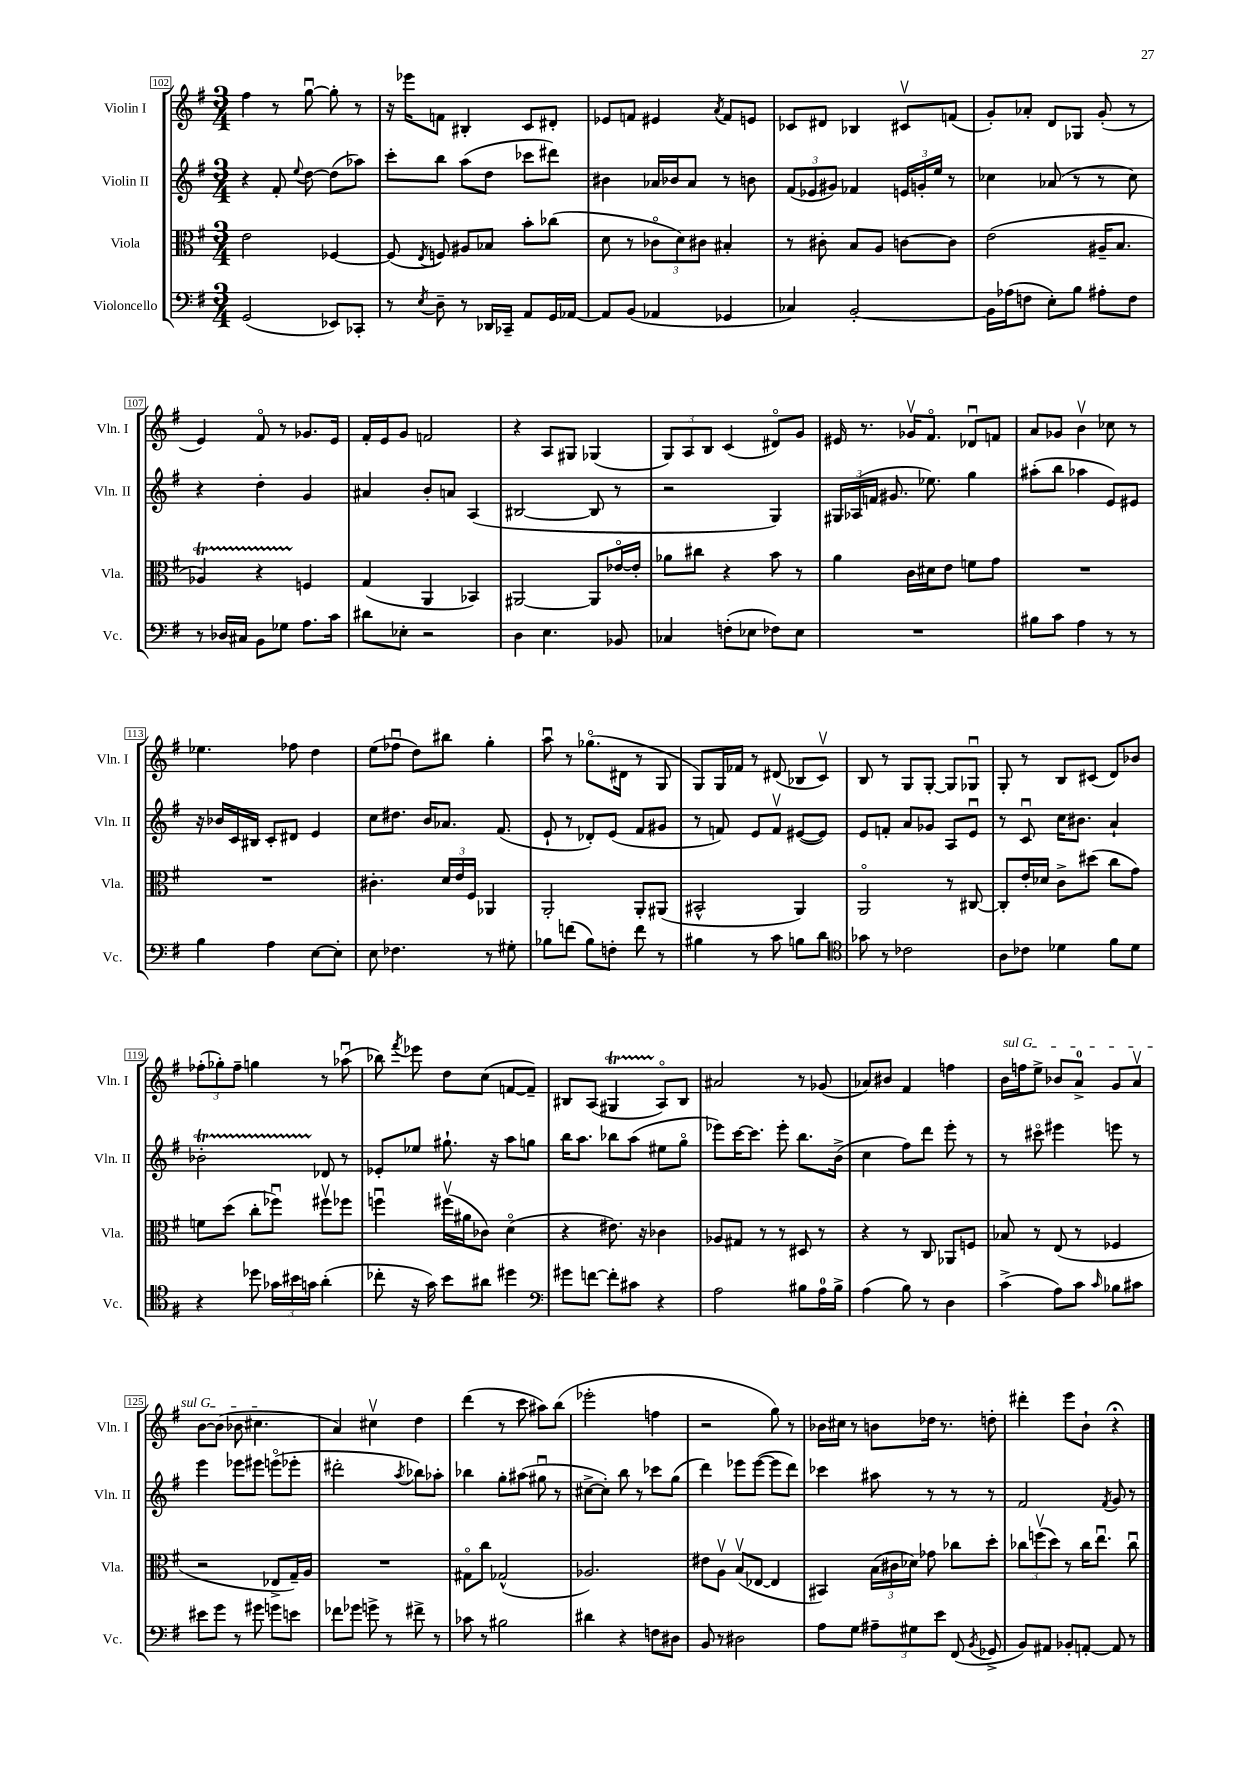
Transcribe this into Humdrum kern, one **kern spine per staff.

**kern	**kern	**kern	**kern
*part4	*part3	*part2	*part1
*staff4	*staff3	*staff2	*staff1
*I"Violoncello	*I"Viola	*I"Violin II	*I"Violin I
*I'Vc.	*I'Vla.	*I'Vln. II	*I'Vln. I
*clefF4	*clefC3	*clefG2	*clefG2
*k[f#]	*k[f#]	*k[f#]	*k[f#]
*M3/4	*M3/4	*M3/4	*M3/4
=102	=102	=102	=102
(2GG/	2e\	4r	4ff#\
.	.	8f#'/	8r
.	.	8qqee/	.
.	.	[8dd\	[8ggu\
8EE-X/L)	[4F-X/	(8dd\L]	8gg'\]
8CC-X'/J	.	8aa-X\J)	8r
=103	=103	=103	=103
8r	(8F-/]	8ccc'\L	16r
.	.	.	16eee-X\KL
8qE/	8qE/	.	.
8D~\	8Fn/)	8bb\J	8fn\J
8r	8A#X/L	(8aa\L	4B#X'/
16DD-X/LL	8B-X/J	8dd\J	.
16CC-X~/JJ	.	.	.
8AA/L	8b'\L	8ccc-X\L	8c/L
16GG/L	(8cc-X\J	8ddd#X\J)	8d#X'/J
[16AA-X/JJ	.	.	.
=104	=104	=104	=104
8AA-/L]	8d\	4b#X\	8e-X/L
(8BB/J	8r	.	8fn/J
4AA-X/	12c-X\L	16a-X/LL	4e#X/
.	.	16b-X/J	.
.	12d\)	.	.
.	.	8a-/J	.
.	12c#X\J	.	.
.	.	.	8qa/
4GG-X/	4B#X'/	8r	8f/L
.	.	8bn\	8en/J
=105	=105	=105	=105
4C-X/)	8r	(12f#/L	8c-X/L
.	.	12e-X/	.
.	8c#X'\	.	8d#X/J
.	.	12g#X/J)	.
[2BB'/	8B/L	4f-X/	4B-X/
.	8A/J	.	.
.	[8cn\L	24en/LL	8c#Xv/L
.	.	24gn'/	.
.	.	24ee/JJ	.
.	8c\J]	8r	(8fn/J
=106	=106	=106	=106
16BB\LL]	(2e\	4cc-X\	8g'/L)
(16A-X\J	.	.	.
8Fn\J	.	.	8a-X'/J
8E'\L)	.	(8a-X/	8d/L
8B\J	.	8r	8G-X/J
8A#X'\L	16A#X~/KL	8r	(8g'/
.	8.B/J	.	.
8F\J	.	8cc-\)	8r
!!LO:LB:g=z
=107	=107	=107	=107
8r	4A-XT/)	4r	4e/)
16D-X/LL	.	.	.
16C#X/JJ	.	.	.
8BB\L	4r	4dd'\	8f#/
8G-X\J	.	.	8r
8.A\L	4Fn/	4g/	8.g-X/L
16c\Jk	.	.	16e/Jk
=108	=108	=108	=108
8d#X\L	(4G/	4a#X/	16f#'/LL
.	.	.	16e/J
8E-X'\J	.	.	8g/J
2r	4AA/	8b'/L	2fn/
.	.	8an/J	.
.	4BB-X/)	(4A/	.
=109	=109	=109	=109
4D\	[2AA#X/	[2B#X/	4r
4.E\	.	.	8A/L
.	.	.	8G#X/J
.	8AA#/L]	8B#/]	(4G-X/
8BB-X/	[16e-X/L	8r	.
.	16e-'/JJ]	.	.
=110	=110	=110	=110
4C-X/	8a-X\L	2r	12G/L)
.	.	.	12A/
.	8cc#X\J	.	.
.	.	.	12B/J
(8Fn'\L	4r	.	(4c/
8E-X\J	.	.	.
8F-X\L)	8b\	4G/)	8d#X/L)
8E-\J	8r	.	8g/J
=111	=111	=111	=111
2.r	4a\	24G#X/LL	16e#X/
.	.	(24A-X/	.
.	.	.	8.r
.	.	24fn/JJ	.
.	.	8.g#X/	.
.	16c\LL	.	16g-Xv/KL
.	16d#X\J	8.ee-X\)	8.f#/J
.	8e\J	.	.
.	8fn\L	4gg\	8d-Xu/L
.	8g\J	.	8fn/J
=112	=112	=112	=112
8B#X\L	2.r	(8aa#X'\L	8a/L
8c\J	.	8bb\J	8g-X/J
4A\	.	4aa-X\	4bv\
8r	.	8e/L)	8cc-X\
8r	.	8e#X/J	8r
!!LO:LB:g=z
=113	=113	=113	=113
4B\	2.r	16r	4.ee-X\
.	.	16b-X/LL	.
.	.	16c/	.
.	.	16B#X/JJ	.
4A\	.	8c'/L	.
.	.	8d#X/J	8ff-X\
[8E\L	.	4e/	4dd\
8E'\J]	.	.	.
=114	=114	=114	=114
8E\	4.c#X'\	8cc\L	(8ee\L
4.F-X\	.	8.dd#X\J	8ff-Xu\J
.	.	.	8dd\L)
.	.	16b/KL	.
.	24d/LL	8.a-X/J	8bb#X\J
.	24e/	.	.
.	24F#/JJ	.	.
8r	4AA-X/	.	4gg'\
.	.	(8.f#/	.
8G#X'\	.	.	.
=115	=115	=115	=115
8B-X\L	2AA'/	8e`/	8aau\
(8fn\J	.	8r	8r
8B-\L)	.	8d-X'/L)	(8.gg-X\L
8Fn'\J	.	(8e/J	.
.	.	.	16d#X\Jk
8f\	8AA'/L	8f#/L	8r
8r	(8AA#X/J	8g#X/J	8G/
=116	=116	=116	=116
4B#X\	2BB#X^^/	8r	8G/L)
.	.	8fn/)	16G/L
.	.	.	16f-X/JJ
8r	.	8e/L	8r
8c\	.	8fv/J	(8d#X/
8Bn\L	4AA/)	([8e#X/L	8B-X/L
8d\J	.	8e#/J])	8cv/J)
=117	=117	=117	=117
*clefC4	*	*	*
8g-X\	2AA/	8e/L	8B/
8r	.	8fn'/J	8r
2c-X\	.	8a/L	8G/L
.	.	8g-X/J	[8G'/J
.	8r	8A/L	8G/L]
.	[8C#X/	8eu/J	8G-Xu/J
=118	=118	=118	=118
8A\L	8C#'/L]	8r	8G'/
8c-X\J	16e'/L	8cu/	8r
.	16d-X/JJ	.	.
4d-X\	8c^\L	16cc\KL	8B/L
.	.	8.b#X\J	.
.	(8dd#X\J	.	(8c#X/J
8f#\L	8cc\L	4a`/	8d/L)
8d-\J	8g\J)	.	8b-X/J
!!LO:LB:g=z
=119	=119	=119	=119
4r	8fn\L	2b-XT'\	(12ff-X'\L
.	.	.	12gg-X'\)
.	(8dd\J	.	.
.	.	.	12ff-~\J
8dd-X\	8cc'\L	.	4ggn\
24g-X\LL	8ff-Xu\J)	.	.
24b#X\	.	.	.
24gn\JJ	.	.	.
(4a'\	8ff#Xv\L	8d-X/	8r
.	8ff-X\J	8r	(8aa-Xu\
=120	=120	=120	=120
8cc-X'\	4ffnu\	8e-X'/L	8bb-X\)
.	.	.	8qfff#/
16r	.	8ee-X/J	8eee-X\
16g\)	.	.	.
8b\L	(16ff#Xv\LL	8.gg#X`\	8dd\L
.	16a#X\J	.	.
8a#X\J	8c-X\J)	.	(8cc\J
.	.	16r	.
4dd#X\	(4d\	8aa\L	[8fn/L
.	.	8ggn\J	8f~/J])
=121	=121	=121	=121
*clefF4	*	*	*
8g#X\L	4r	16bb\KL	8B#X/L
.	.	8.aa\J	.
[8fn\J	.	.	(8A/J
8f'\L]	8.e#X\)	8bb-X\L	4G#Xt/
8c#X\J	.	(8aa\J	.
.	16r	.	.
4r	4c-X\	8ee#X\L	8A/L)
.	.	8gg\J	8B#/J
=122	=122	=122	=122
2A\	8A-X/L	8eee-X\L)	2a#X/
.	8G#X/J	[16ccc\K	.
.	.	8.ccc\J]	.
.	8r	.	.
.	8r	8eee-'\	.
8B#X\L	8D#X/	8.bb\L	8r
16A\L	8r	.	(8g-X/
16B#^\JJ	.	(16b^\Jk	.
=123	=123	=123	=123
(4A\	4r	4cc\	8a-X/L)
.	.	.	8b#X/J
8B\)	8r	8ff#\L)	4f#/
8r	8C/	8ddd\J	.
4D\	8AA-X/L	8eee'\	4ffn\
.	8Fn/J	8r	.
=124	=124	=124	=124
!	!	!	!LO:TX:a:i:t=sul G
(4c^\	8B-X/	8r	16b\LL
.	.	.	16ffn\J
.	8r	8ccc#X\	8ee^\J
8A\L)	(8E/	4eee#X\	8b-X/L
8c\J	8r	.	8a^/J
16qqc/	.	.	.
8B-X\L	4F-X/	8eeen\	8g/L
8c#X\J	.	8r	8av/J
!!LO:LB:g=z
=125	=125	=125	=125
8e#X\L	2r	4eee\	[8b\L
8g\J	.	.	(8b\J]
8r	.	8eee-X\L	8b-X\
8g#X\	.	8eee#X\J	4.cc#X\
8gn\L	8E-X^/L	(8eeen\L	.
8en\J	16G~/L)	8eee-X'\J	.
.	16A/JJ	.	.
=126	=126	=126	=126
8f-X\L	2.r	2ddd#X'\	4a/)
8g-X\J	.	.	.
8gn^\	.	.	4cc#Xv\
8r	.	.	.
.	.	8qaa/	.
8f#X^\	.	8bb-X\L)	4dd\
8r	.	8aa-X'\J	.
=127	=127	=127	=127
8c-X\	8G#X\L	4bb-X\	(4ddd\
8r	8cc\J	.	.
2B#X\	(2G-X^^/	8gg'\L	8r
.	.	(8aa#X\J	8ccc\
.	.	8gg#Xu\	8aa#X\L)
.	.	8r	(8bb\J
=128	=128	=128	=128
4d#X\	2.A-X/)	[8cc#X^\L	2eee-X'\
.	.	8cc#'\J])	.
4r	.	8bb\	.
.	.	8r	.
8Fn\L	.	8ccc-X\L	4ffn\
8D#X\J	.	(8gg\J	.
=129	=129	=129	=129
8BB/	8e#X\L	4ddd\)	2r
8r	8Av\J	.	.
2D#X\	(8Bv/L	8eee-X\L	.
.	[8E-X/J	([8eee-\J	.
.	4E-/]	8eee-\L]	8gg\)
.	.	8ddd\J)	8r
=130	=130	=130	=130
8A\L	4BB#X/)	4ccc-X\	16b-X\LL
.	.	.	16cc#X\JJ
8G\J	.	.	8r
12A#X~\L	(24B\LL	8aa#X\	8bn\L
.	24c#X\	.	.
12G#X\	24d-X\JJ)	.	.
.	8g-X\	8r	16dd-X\Jk
12e\J	.	.	.
.	.	.	8.r
(8FF#/	8cc-X\L	8r	.
8qBB/	.	.	.
8GG-X^/	8dd'\J	8r	8ddn'\
=131	=131	=131	=131
8BB/L)	12cc-X\L	2f#/	4ddd#X'\
.	(12ffnv\	.	.
8AA#X/J	.	.	.
.	12dd\J)	.	.
8BB-X'/L	8r	.	8eee\L
[8AAn'/J	16cc-\KL	.	8b`\J
.	8.eeu\J	.	.
.	.	8qf#/	.
8AA/]	.	8g/	4r;<
8r	8cc-u\	8r	.
==	==	==	==
*-	*-	*-	*-
